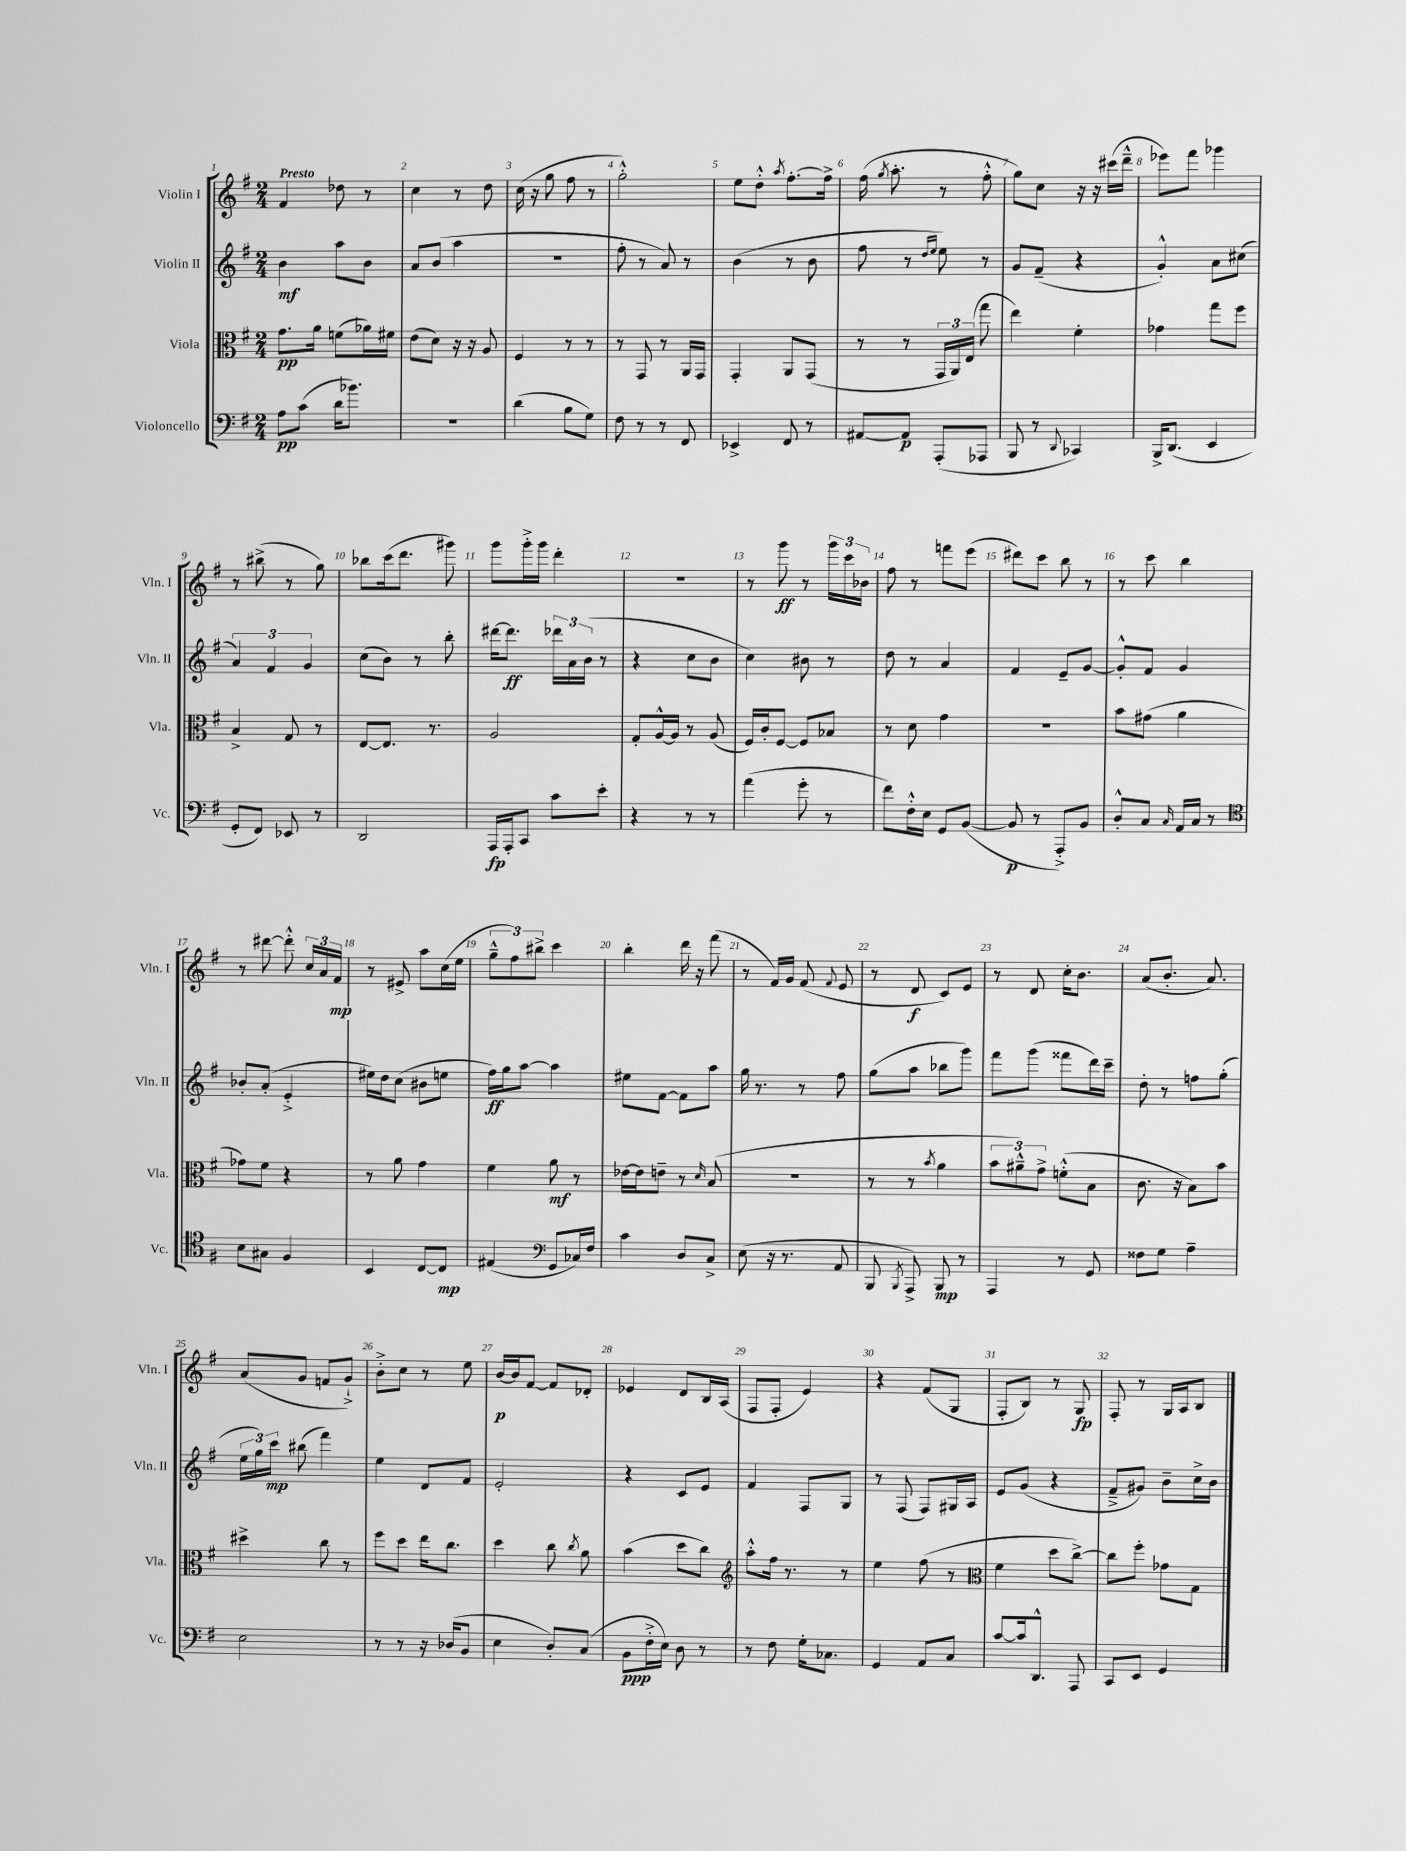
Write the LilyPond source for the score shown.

<<
\new StaffGroup <<
\new Staff = "s0" \with { instrumentName = "Violin I" shortInstrumentName = "Vln. I" } {
    \clef treble \key g \major \numericTimeSignature \time 2/4 \tempo "Presto"
    \autoBeamOff fis'4 des''8 r8 |
    c''4 r8 d''8 |
    c''16( r16 g''8 fis''8 r8 |
    g''2-.-^) |
    e''8[ d''8]-.-^ \acciaccatura { a''8 } fis''8.[~-. fis''16]-> |
    fis''16( \acciaccatura { g''8 } a''8.-. r8 fis''8-.-^ |
    g''8[) c''8] r16 r16 cis'''16[( d'''16]---^ |
    ees'''8[) fis'''8] ges'''4 |
    r8 bis''8->( r8 g''8) |
    bes''8[ c'''16( d'''8.] gis'''8) |
    g'''8[ g'''16-.-> g'''16] d'''4-. |
    r2 |
    r8 g'''8\ff r8 \tuplet 3/2 { g'''16[ c'''16 bes'16] } |
    fis''8 r8 f'''8[ e'''8]( |
    dis'''8[) c'''8] b''8 r8 |
    r8 c'''8 b''4 |
    r8 dis'''8~ dis'''8-.-^ \tuplet 3/2 { c''16[ a'16 fis'16]\mp } |
    r8 eis'8-> a''8[ c''16( e''16] |
    \tuplet 3/2 { g''8[---^ fis''8) bis''8]-> } c'''4 |
    b''4-. d'''16 r16 fis'''8( |
    r8 fis'16[) g'16] fis'8( \appoggiatura { fis'8 } e'8 |
    r8 d'8\f c'8[) e'8] |
    r8 d'8 c''16[-. b'8.] |
    a'8[( b'8.]-. a'8.) |
    a'8[( g'8] f'8[ g'8]-!->) |
    b'8[-.-> c''8] r8 e''8 |
    b'16[~\p b'16 fis'8]~ fis'8[ des'8]-. |
    ees'4 d'8[ b16 a16]( |
    fis8[ fis8]-. e'4) |
    r4 fis'8[( g8] |
    fis8[-. b8]) r8 g8\fp |
    fis8-. r8 g16[ a16 b8] \bar "|." |
}
\new Staff = "s1" \with { instrumentName = "Violin II" shortInstrumentName = "Vln. II" } {
    \clef treble \key g \major \numericTimeSignature \time 2/4
    \autoBeamOff b'4\mf a''8[ b'8] |
    a'8[ b'8]( a''4 |
    R2 |
    fis''8-. r8 a'8) r8 |
    b'4( r8 b'8 |
    fis''8 r8 \grace { d''16[ e''16] } e''8) r8 |
    g'8[ fis'8]--( r4 |
    g'4-.-^) a'8[ cis''8]( |
    \tuplet 3/2 { a'4) fis'4 g'4 } |
    c''8[( b'8]) r8 b''8-. |
    dis'''16[~ dis'''8.]\ff \tuplet 3/2 { des'''16[ a'16 b'16]( } r8 |
    r4 c''8[ b'8] |
    c''4) bis'8 r8 |
    d''8 r8 a'4 |
    fis'4 e'8[-- g'8]~ |
    g'8[-.-^ fis'8] g'4 |
    bes'8[-. a'8]-.( e'4-.-> |
    eis''16[) d''16 c''8]( bis'8[ e''8] |
    fis''16[\ff) g''16 a''8]~ a''4 |
    eis''8[ fis'8]~ fis'8[ a''8] |
    g''16 r8. r8 fis''8 |
    g''8[( a''8] bes''8[ g'''8]) |
    fis'''8[ g'''8]( fisis'''8[ d'''16) c'''16]-- |
    d''8-. r8 f''8[ g''8]-.( |
    \tuplet 3/2 { e''16[ g''16) c'''16]\mp } bis''8( fis'''4) |
    e''4 d'8[ fis'8] |
    e'2-. |
    r4 c'8[ e'8] |
    fis'4 fis8[ g8] |
    r8 fis8( fis8[) gis16 a16] |
    e'8[ g'8]( r4 |
    fis'8[---> gis'8]) b'8[-- c''16-> b'16] \bar "|." |
}
\new Staff = "s2" \with { instrumentName = "Viola" shortInstrumentName = "Vla." } {
    \clef alto \key g \major \numericTimeSignature \time 2/4
    \autoBeamOff g'8.[\pp a'16] f'8[( aes'16) fis'16] |
    e'8[( d'8]) r16 r16 a8 |
    fis4 r8 r8 |
    r8 g,8 r8 a,16[ g,16] |
    g,4-. a,8[ g,8]( |
    r8 r8 \tuplet 3/2 { g,16[ a,16) e16]( } g''8 |
    e''4) fis'4-. |
    ges'4 g''8[ fis''8] |
    b4-> g8 r8 |
    e8[~ e8.] r8. |
    a2 |
    g8[-. a16~-^ a16] r8 a8( |
    fis16[) c'16-. fis8]~ fis8[ bes8] |
    r8 d'8 g'4 |
    r2 |
    b'8[ gis'8]( a'4 |
    ges'8[) fis'8] r4 |
    r8 a'8 g'4 |
    fis'4 a'8\mf r8 |
    ees'16[~ ees'16 e'8]-- r8 \grace { d'16 } b8( |
    r2 |
    r8 r8 \acciaccatura { b'8 } a'4 |
    \tuplet 3/2 { b'8[ ais'8---^) g'8]-> } f'8[-.-^( b8] |
    c'8. r16 b8[) b'8] |
    dis''4-> c''8 r8 |
    fis''8[ d''8] e''16[ c''8.] |
    d''4 c''8 \acciaccatura { c''8 } a'8 |
    b'4( d''8[ c''8]) |
    \clef treble a''8[-.-^ fis''16] r8. r8 |
    e''4 fis''8( r8 |
    \clef alto fis'4 d''8[ c''8]~->) |
    c''8[ fis''8]-. ges'8[ g8] \bar "|." |
}
\new Staff = "s3" \with { instrumentName = "Violoncello" shortInstrumentName = "Vc." } {
    \clef bass \key g \major \numericTimeSignature \time 2/4
    \autoBeamOff a8[\pp c'8]( d'16[ bes'8.]) |
    r2 |
    d'4( b8[ g8]) |
    fis8 r8 r8 fis,8 |
    ees,4-> fis,8 r8 |
    ais,8[~ ais,8]\p a,,8[-.( aes,,8] |
    b,,8 r8 \appoggiatura { d,8 } ces,4) |
    b,,16[-> d,8.]( e,4 |
    g,8[-. fis,8]) ees,8 r8 |
    d,2 |
    a,,16[\fp a,,16-. c,8] c'8[ e'8]-. |
    r4 r8 r8 |
    a'4( g'8-. r8 |
    fis'8[) fis16-.-^ e16] g,8[ b,8]~( |
    b,8\p r8 a,,8[-.->) b,8] |
    d8[-.-^ c8] \grace { c16 } a,16[ c16] r8 |
    \clef tenor b8[ gis8] fis4 |
    b,4 c8[~ c8]\mp |
    eis4( \clef bass g,8[ ces16) fis16] |
    c'4 d8[ c8]-> |
    e8( r16 r8. a,8 |
    b,,8 \acciaccatura { b,,8 } a,,8->) b,,8\mp r8 |
    a,,4 r8 g,8 |
    fisis8[ g8] a4-- |
    e2 |
    r8 r8 r16 des16[( b,8] |
    e4 d8[-.) c8]( |
    b,8[\ppp fis16-.-> e16]) d8 r8 |
    r8 fis8 g16[-. ces8.] |
    g,4 a,8[ c8] |
    c'8[~ c'16 d,8.]-^ a,,8 |
    c,8[ e,8] g,4 \bar "|." |
}
>>
>>
\layout { \context { \Score \override BarNumber.break-visibility = ##(#f #t #t) barNumberVisibility = #all-bar-numbers-visible } }
